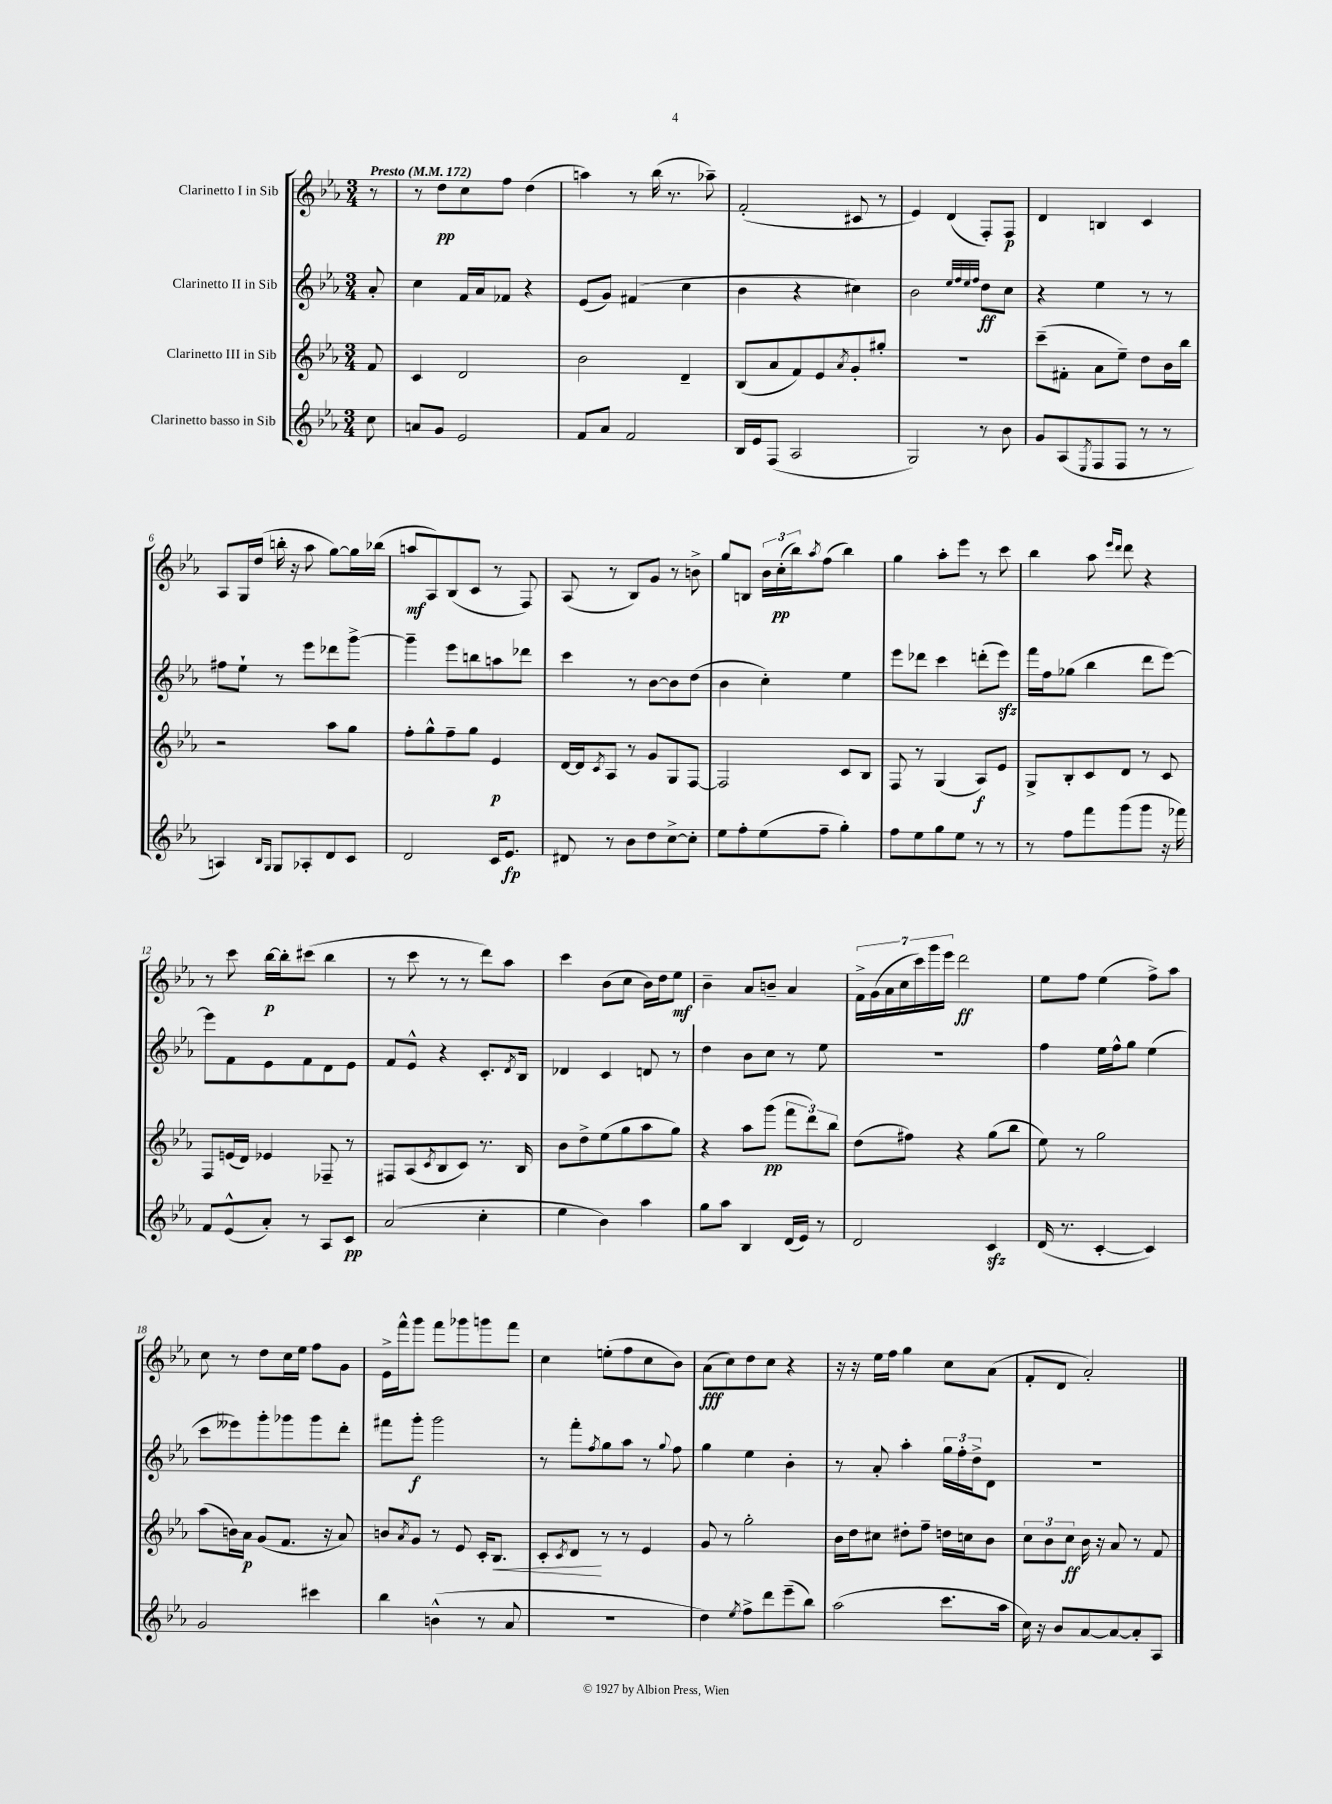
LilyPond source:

<<
\new StaffGroup <<
\new Staff = "s0" \with { instrumentName = "Clarinetto I in Sib" } {
    \clef treble \key ees \major \numericTimeSignature \time 3/4 \partial 8 \tempo "Presto" 4 = 172
    r8 |
    r8 d''8\pp c''8 f''8 d''4( |
    a''4) r8 bes''16( r8. aes''8--) |
    f'2-.( cis'8 r8 |
    ees'4) d'4( f8-.) f8\p |
    d'4 b4 c'4 |
    aes8 g16 d''16( b''16-. r16 aes''8 g''8~) g''16 bes''16( |
    a''8\mf aes8) bes8( c'8 r8 f8) |
    aes8( r8 bes8) g'8 r8 b'8-> |
    g''8 b8 \tuplet 3/2 { bes'16 c''16-.\pp( bes''16) } \acciaccatura { aes''8 } f''8( bes''4) |
    g''4 aes''8-. ees'''8 r8 c'''8 |
    bes''4 aes''8 \grace { ees'''16 d'''16 } d'''8 r4 |
    r8 c'''8 bes''16~\p bes''16-. cis'''8( bes''4 |
    r8 c'''8 r8 r8 d'''8) aes''8 |
    c'''4 bes'8( c''8 bes'16) d''16 ees''8\mf |
    bes'4-- aes'8 b'8-- aes'4 |
    \tuplet 7/4 { f'16-> g'16( aes'16 c''16 c'''16) g'''16 ees'''16 } d'''2\ff |
    ees''8 f''8 ees''4( f''8->) aes''8 |
    c''8 r8 d''8 c''16 ees''16 f''8 g'8 |
    ees'16-> f'''16-^ g'''8 f'''8 ges'''8 g'''8 f'''8 |
    c''4 e''8-.( f''8 c''8 bes'8) |
    aes'8\fff( c''8) d''8 c''8 r4 |
    r16 r16 ees''16 f''16 g''4 c''8 aes'8( |
    f'8-. d'8 aes'2-.) \bar "|." |
}
\new Staff = "s1" \with { instrumentName = "Clarinetto II in Sib" } {
    \clef treble \key ees \major \numericTimeSignature \time 3/4 \partial 8
    aes'8-. |
    c''4 f'16 aes'16 fes'8 r4 |
    ees'8( g'8) fis'4( c''4 |
    bes'4 r4 cis''4) |
    bes'2 \grace { ees''32 f''32 ees''32 f''32 } d''8\ff c''8 |
    r4 ees''4 r8 r8 |
    fis''8 ees''8-! r8 ees'''8 des'''8 g'''8~-> |
    g'''4-- ees'''8 b''8 a''8 des'''8 |
    c'''4 r8 bes'8~ bes'8 d''8( |
    bes'4 c''4-.) ees''4 |
    ees'''8 des'''8 c'''4 d'''8-.( ees'''8\sfz) |
    f'''16 f''16 ges''8( bes''4 d'''8 ees'''8~) |
    ees'''8 f'8 ees'8 f'8 d'8 ees'8 |
    f'8 ees'8-^ r4 c'8.-. \acciaccatura { d'8 } bes16 |
    des'4 c'4 d'8 r8 |
    d''4 bes'8 c''8 r8 ees''8 |
    R2. |
    f''4 ees''16 f''16-^ g''8 ees''4( |
    c'''8 eeses'''8) g'''8-. ges'''8 ges'''8 d'''8-. |
    fis'''8 g'''8-.\f g'''2 |
    r8 f'''8-. \acciaccatura { f''8 } g''8 aes''8 r8 \appoggiatura { g''8 } f''8 |
    g''4 ees''4 bes'4-. |
    r8 aes'8-. aes''4-. \tuplet 3/2 { g''16 f''16-. d''16-> } d'8 |
    R2. \bar "|." |
}
\new Staff = "s2" \with { instrumentName = "Clarinetto III in Sib" } {
    \clef treble \key ees \major \numericTimeSignature \time 3/4 \partial 8
    f'8 |
    c'4 d'2 |
    bes'2 d'4-- |
    bes8( aes'8 f'8) ees'8 \acciaccatura { aes'8 } g'8-. gis''8-. |
    R2. |
    c'''8--( fis'8-. aes'8 ees''8--) d''8 bes'16 bes''16 |
    r2 aes''8 g''8 |
    f''8-. g''8-^ f''8-- g''8 ees'4\p |
    d'16~ d'16 \acciaccatura { c'8 } aes8 r8 g'8 g8 f8~ |
    f2 c'8 bes8 |
    f8 r8 g4( aes8\f) ees'8 |
    g8-> bes8-. c'8 d'8 r8 c'8 |
    f8 e'16( d'16) ees'4 fes8-- r8 |
    fis8 aes8( \acciaccatura { c'8 } bes8 c'8) r8. bes16 |
    bes'8 d''8-> ees''8( g''8 aes''8 g''8) |
    r4 aes''8 g'''8\pp( \tuplet 3/2 { f'''8 d'''8) bes''8 } |
    d''8( fis''8) r4 g''8( bes''8 |
    ees''8) r8 g''2 |
    aes''8( b'16) aes'16\p g'8( f'8. r16 aes'8) |
    b'8 \acciaccatura { aes'8 } g'8 r8 ees'8 c'16-. bes8.\< |
    c'8-. \acciaccatura { c'8 } d'8\! r8 r8 ees'4 |
    g'8 r8 g''2-. |
    bes'16 d''16 cis''8 dis''8-. f''8-- d''16 c''16 bes'8 |
    \tuplet 3/2 { c''8 bes'8 c''8\ff } bes'16 r16 aes'8 r8 f'8 \bar "|." |
}
\new Staff = "s3" \with { instrumentName = "Clarinetto basso in Sib" } {
    \clef treble \key ees \major \numericTimeSignature \time 3/4 \partial 8
    c''8 |
    a'8 g'8 ees'2 |
    f'8 aes'8 f'2 |
    bes16 ees'16 f8( aes2 |
    g2) r8 bes'8 |
    g'8 aes8( \acciaccatura { ees8 } f8 f8 r8 r8 |
    a4) \grace { bes16 g16 } g8 aes8-. d'8 c'8 |
    d'2 c'16 ees'8.\fp |
    dis'8 r8 bes'8 d''8 c''8~-> c''8-. |
    ees''8 f''8-. ees''8( f''8-- g''4-.) |
    f''8 ees''8 g''8 ees''8 r8 r8 |
    r8 f''8 f'''8 g'''8( g'''8 r16 fes'''16) |
    f'8 ees'8-^( aes'8-.) r8 aes8 c'8\pp |
    aes'2( c''4-. |
    ees''4 bes'4) aes''4 |
    g''8 aes''8 bes4 d'16( ees'16) r8 |
    d'2 c'4\sfz |
    d'16( r8. c'4~-. c'4) |
    g'2 cis'''4 |
    bes''4 b'4-^( r8 aes'8 |
    R2. |
    d''4) \acciaccatura { ees''8 } f''8-> d'''8 ees'''8--( bes''8) |
    aes''2( c'''8. aes''16 |
    c''16) r16 bes'8 aes'8~ aes'8~ aes'8-. aes8 \bar "|." |
}
>>
>>
